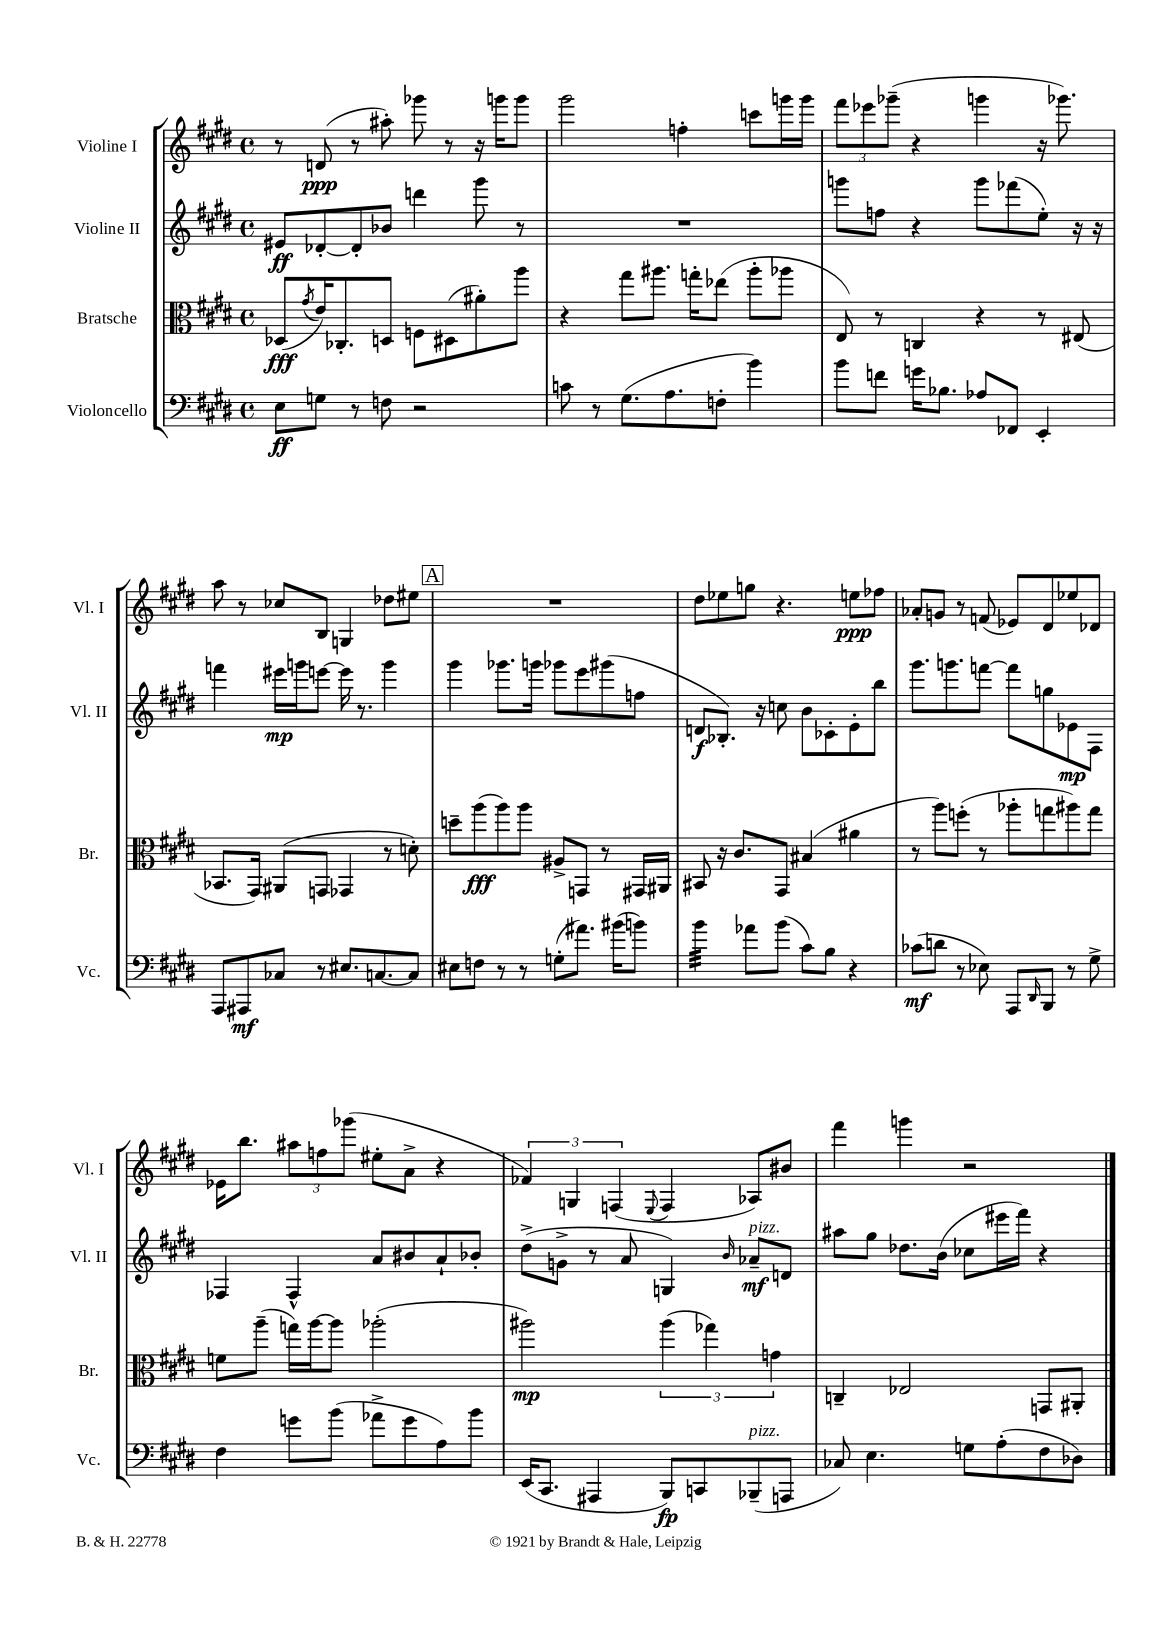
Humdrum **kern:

**kern	**kern	**kern	**kern
*staff4	*staff3	*staff2	*staff1
*clefF4	*clefC3	*clefG2	*clefG2
*k[f#c#g#d#]	*k[f#c#g#d#]	*k[f#c#g#d#]	*k[f#c#g#d#]
*M4/4	*M4/4	*M4/4	*M4/4
*met(c)	*met(c)	*met(c)	*met(c)
8E\L	(8D-/L	8e#/L	8r
.	8qg#/	.	.
8G\J	16e/K)	[8d-'/	(8d/
.	8.C-'/	.	.
8r	.	8d-'/]	8r
8F\	8D/J	8b-/J	8aa#'\)
2r	8F\L	4ddd\	8ggg-\
.	(8D#\	.	8r
.	8a#'\)	8ggg#\	16r
.	.	.	16ggg\LK
.	8aa\J	8r	8ggg\J
=	=	=	=
8c\	4r	1r	2ggg#\
8r	.	.	.
(8.G#\L	8gg#\L	.	.
.	8.aa#\J	.	.
8.A\	.	.	.
.	.	.	4ff'\
.	16gg'\LK	.	.
8F'\J	(8ee-\J	.	.
4b\)	8aa#'\L	.	8ccc\L
.	8aa-\J	.	16ggg\L
.	.	.	16ggg\JJ
=	=	=	=
8b\L	8E/)	8ggg\L	12fff#\L
.	.	.	12eee-\
8f\J	8r	8ff\J	.
.	.	.	(12ggg-~\J
16g\LK	4C/	4r	4r
8.B-\J	.	.	.
8A-/L	4r	8ggg\L	4ggg\
8FF-/J	.	(8fff-\	.
4EE'/	8r	8ee'\J)	16r
.	.	.	8.ggg-\)
.	(8E#/	16r	.
.	.	16r	.
=	=	=	=
8AAA/L	8.BB-/L	4fff\	8aa\
8AAA#/	.	.	8r
.	16GG#/Jk)	.	.
8C-/J	(8AA#/L	16eee#\LL	8cc-/L
.	.	16ggg\J	.
8r	8GG/J	[8eee\J	8B/J
8.E#/L	4GG-/	16eee\]	4G/
.	.	8.r	.
[8.C/	.	.	.
.	8r	4ggg\	8dd-\L
8C/]J	8d'\)	.	8ee#\J
=	=	=	=
8E#\L	8dd~\L	4ggg#\	1r
8F\J	(8aa\	.	.
8r	8aa\)	8.ggg-\L	.
8r	8aa\J	.	.
.	.	16ggg\Jk	.
(8G'\L	8A#^/L	8ggg-\L	.
8.a#\J)	8GG/J	8eee\	.
.	8r	(8ggg#\	.
(16b#\LK	.	.	.
8b\J)	16GG#/LL	8ff\J	.
.	16AA#/JJ	.	.
=	=	=	=
4b\	8BB#/	8d/L	8dd#\L
.	16r	8.B-'/J)	8ee-\
.	8.c#/L	.	.
8a-\L	.	.	8gg\J
.	.	16r	.
(8b\J	8GG#/J	8cc\	4.r
8c#\L)	(4B#/	8b\L	.
8B\J	.	8c-'\	.
4r	4a#\	8e'\	8ee\L
.	.	8bb\J	8ff-\J
=	=	=	=
(8c-\L	8r	8.ggg#\L	8a-'/L
8d\J	8aa\L)	.	8g/J
.	.	8.ggg\	.
8r	(8ff'\J	.	8r
8E-\)	8r	[8fff\J	(8f/
8AAA/L	8aa-'\L	8fff\]L	8e-/L)
16qqDD#/	.	.	.
8BBB/J	8gg\	8gg\	8d#/
8r	8aa#\)	8e-\	8ee-/
8G#^\	8gg\J	8F#\J	8d-/J
=	=	=	=
4F#\	8f\L	4F-/	16e-\LK
.	.	.	8.bb\J
.	(8aa~\J	.	.
8g\L	16gg\LL)	4F-^^/	12aa#\L
.	[16aa\J	.	.
.	.	.	12ff\
(8b\J	8aa\]J	.	.
.	.	.	(12ggg-\J
8a-^\L	(2aa-'\	8a/L	8ee#'\L
8g\	.	8b#/	8a^\J
8A\)	.	8a`/	4r
8b\J	.	8b-'/J	.
=	=	=	=
(16EE/LK	2aa#\)	(8dd#^\L	6f-/)
8.CC#/J	.	.	.
.	.	8g^\J	.
.	.	.	6G/
4AAA#/	.	8r	.
.	.	.	(6F/
.	.	8a/	.
.	.	.	8qqE/
8BBB/L)	(6aa#\	4G/)	4F/
8CC/	.	.	.
.	6gg-\)	.	.
.	.	16qqb/	.
(8BBB-~/	.	8a-~/L	8A-/L)
.	6g\	.	.
8AAA/J	.	8d/J	8b#/J
=	=	=	=
8C-/)	4C~/	8aa#\L	4fff#\
4.E\	.	8gg#\J	.
.	2E-/	8.dd-\L	4ggg\
.	.	(16b\Jk	.
8G\L	.	8cc-\L	2r
(8A'\	.	16eee#\L	.
.	.	16fff#\JJ)	.
8F#\	8GG/L	4r	.
8D-\J)	8AA#'/J	.	.
==	==	==	==
*-	*-	*-	*-
